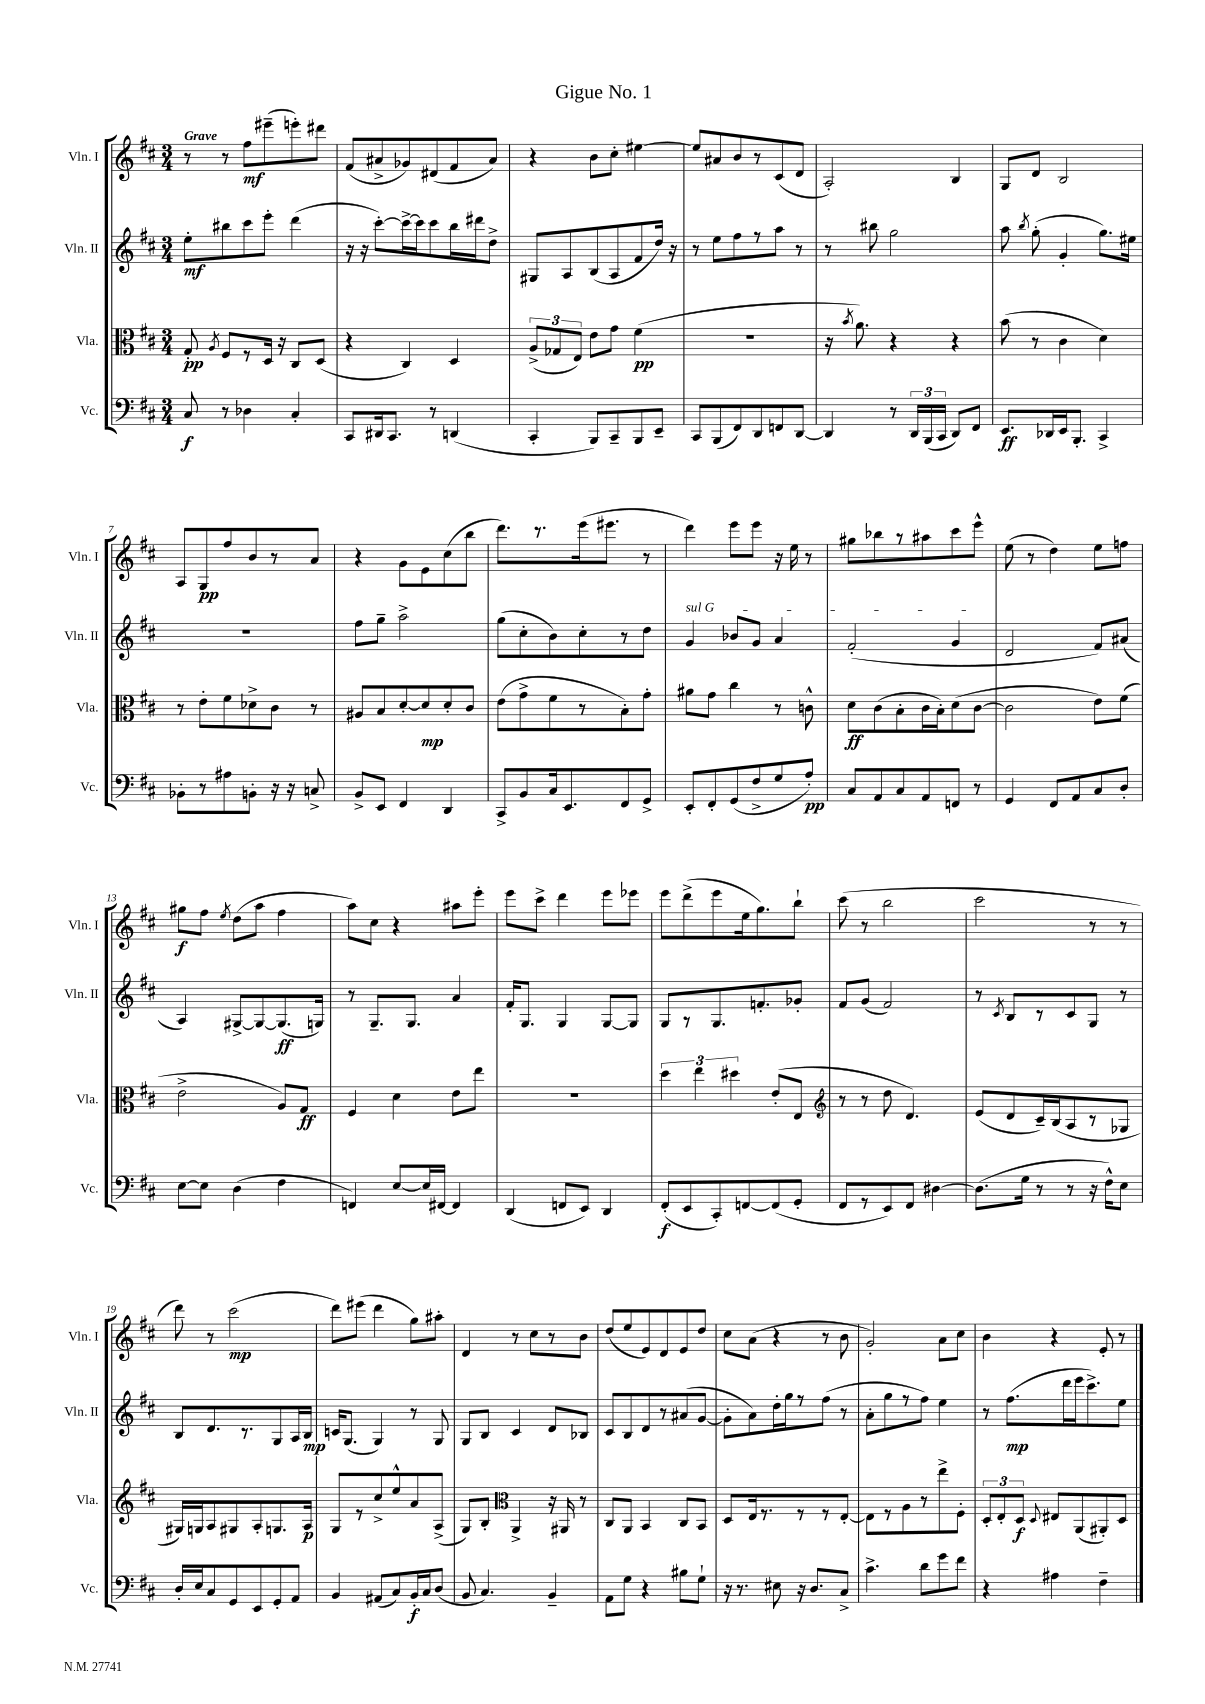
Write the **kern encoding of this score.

**kern	**dynam	**kern	**dynam	**kern	**dynam	**kern	**dynam
*part4	*part4	*part3	*part3	*part2	*part2	*part1	*part1
*staff4	*staff4	*staff3	*staff3	*staff2	*staff2	*staff1	*staff1
*I"Vc.	*	*I"Vla.	*	*I"Vln. II	*	*I"Vln. I	*
*I'Vc.	*	*I'Vla.	*	*I'Vln. II	*	*I'Vln. I	*
*clefF4	*	*clefC3	*	*clefG2	*	*clefG2	*
*k[f#c#]	*	*k[f#c#]	*	*k[f#c#]	*	*k[f#c#]	*
*M3/4	*	*M3/4	*	*M3/4	*	*M3/4	*
=1	=1	=1	=1	=1	=1	=1	=1
!	!	!	!	!	!	!LO:TX:a:B:t=Grave	!
8C#/	f	8G'/	pp	8ee'\L	mf	8r	.
.	.	8qA/	.	.	.	.	.
8r	.	8F#/L	.	8bb#X\	.	8r	.
4D-X\	.	8r	.	8ccc#\	.	8ff#\L	mf
.	.	16D/Jk	.	8eee'\J	.	(8eee#X~\	.
.	.	16r	.	.	.	.	.
4C#'/	.	8C#/L	.	(4ddd\	.	8eeen'\)	.
.	.	(8D/J	.	.	.	8ddd#X\J	.
=2	=2	=2	=2	=2	=2	=2	=2
8CC#/L	.	4r	.	16r	.	(8f#/L	.
.	.	.	.	16r	.	.	.
16DD#X/k	.	.	.	[8ccc#'\L)	.	8a#X^/	.
8.CC#/J	.	.	.	.	.	.	.
.	.	4C#/)	.	16ccc#^\L_	.	8g-X/)	.
.	.	.	.	16ccc#\J]	.	.	.
8r	.	.	.	8ccc#\	.	(8d#X/	.
(4DDn/	.	4D/	.	16bb\L	.	8f#/	.
.	.	.	.	16ddd#X\J	.	.	.
.	.	.	.	8dd^\J	.	8a#/J)	.
=3	=3	=3	=3	=3	=3	=3	=3
4CC#'/	.	(12A^/L	.	8G#X/L	.	4r	.
.	.	12G-X/	.	.	.	.	.
.	.	.	.	8A/	.	.	.
.	.	12E/J)	.	.	.	.	.
8BBB/L)	.	8e\L	.	(8B/	.	8b\L	.
8CC#~/	.	8g\J	.	8A/	.	8cc#'\J	.
8BBB/	.	(4f#\	pp	8f#/	.	[4ee#X\	.
8EE~/J	.	.	.	16dd/Jk)	.	.	.
.	.	.	.	16r	.	.	.
=4	=4	=4	=4	=4	=4	=4	=4
8CC#/L	.	2.r	.	8r	.	8ee#/L]	.
(8BBB/	.	.	.	8ee\L	.	8a#X/	.
8FF#/)	.	.	.	8ff#\	.	8b/	.
8DD/	.	.	.	8r	.	8r	.
8FFn/	.	.	.	8aa\J	.	(8c#/	.
[8DD/J	.	.	.	8r	.	8d/J	.
=5	=5	=5	=5	=5	=5	=5	=5
4DD/]	.	16r	.	8r	.	2A'/)	.
.	.	8qb/	.	.	.	.	.
.	.	8.a\)	.	.	.	.	.
.	.	.	.	8bb#X\	.	.	.
8r	.	4r	.	2gg\	.	.	.
24DD/LL	.	.	.	.	.	.	.
(24BBB/	.	.	.	.	.	.	.
24CC#/JJ	.	.	.	.	.	.	.
8DD/L)	.	4r	.	.	.	4B/	.
8FF#/J	.	.	.	.	.	.	.
=6	=6	=6	=6	=6	=6	=6	=6
8.EE/L	ff	(8b\	.	8aa\	.	8G/L	.
.	.	.	.	8qbb/	.	.	.
.	.	8r	.	(8gg'\	.	8d/J	.
16DD-X/L	.	.	.	.	.	.	.
16EE/J	.	4c#\	.	4g'/	.	2B/	.
8.BBB'/J	.	.	.	.	.	.	.
4CC#^/	.	4d\)	.	8.gg\L)	.	.	.
.	.	.	.	16ee#X\Jk	.	.	.
!!LO:LB:g=z
=7	=7	=7	=7	=7	=7	=7	=7
8BB-X'\L	.	8r	.	2.r	.	8A/L	.
8r	.	8e'\L	.	.	.	8G/	pp
8A#X\	.	8f#\	.	.	.	8ff#/	.
8BBn'\J	.	8d-X^\	.	.	.	8b/	.
16r	.	8c#\J	.	.	.	8r	.
16r	.	.	.	.	.	.	.
8Cn^/	.	8r	.	.	.	8a/J	.
=8	=8	=8	=8	=8	=8	=8	=8
8BB^/L	.	8A#X/L	.	8ff#\L	.	4r	.
8EE/J	.	8B/	.	8gg~\J	.	.	.
4FF#/	.	[8d'/	.	2aa^\	.	8g\L	.
.	.	8d/]	mp	.	.	8e\	.
4DD/	.	8d'/	.	.	.	(8cc#\	.
.	.	8c#/J	.	.	.	8bb\J	.
=9	=9	=9	=9	=9	=9	=9	=9
8CC#^/L	.	(8e\L	.	(8gg\L	.	8.ddd\L)	.
8BB/	.	8g^\	.	8cc#'\	.	.	.
.	.	.	.	.	.	8.r	.
16C#/k	.	8f#\	.	8b\)	.	.	.
8.EE/	.	.	.	.	.	.	.
.	.	8r	.	8cc#'\	.	(16eee\k	.
.	.	.	.	.	.	8.eee#X\J	.
8FF#/	.	8B'\)	.	8r	.	.	.
8GG^/J	.	8g'\J	.	8dd\J	.	8r	.
=10	=10	=10	=10	=10	=10	=10	=10
!	!	!	!	!LO:TX:a:i:t=sul G	!	!	!
8EE'/L	.	8a#X\L	.	4g/	.	4ddd\)	.
8FF#'/	.	8g\J	.	.	.	.	.
(8GG/	.	4cc#\	.	8b-X/L	.	8eee\L	.
8F#^/	.	.	.	8g/J	.	8eee\J	.
8G/	.	8r	.	4a/	.	16r	.
.	.	.	.	.	.	16ee\	.
8A'/J)	pp	8cn^^\	.	.	.	8r	.
=11	=11	=11	=11	=11	=11	=11	=11
8C#/L	.	8d\L	ff	(2f#'/	.	8gg#X\L	.
8AA/	.	(8c#\	.	.	.	8bb-X\	.
8C#/	.	8B'\	.	.	.	8r	.
8AA/	.	16c#\L	.	.	.	8aa#X\	.
.	.	16B'\J)	.	.	.	.	.
8FFn/J	.	(8d\	.	4g/	.	8ccc#\	.
8r	.	[8c#\J	.	.	.	8eee^^\J	.
=12	=12	=12	=12	=12	=12	=12	=12
4GG/	.	2c#\]	.	2d/	.	(8ee\	.
.	.	.	.	.	.	8r	.
8FF#/L	.	.	.	.	.	4dd\)	.
8AA/	.	.	.	.	.	.	.
8C#/	.	8e\L)	.	8f#/L)	.	8ee\L	.
8D'/J	.	(8f#\J	.	(8a#X/J	.	8ffn\J	.
!!LO:LB:g=z
=13	=13	=13	=13	=13	=13	=13	=13
[8E\L	.	2e^\	.	4A/)	.	8gg#X\L	f
8E\J]	.	.	.	.	.	8ff#\J	.
.	.	.	.	.	.	8qee/	.
(4D\	.	.	.	[8G#X^/L	.	(8dd\L	.
.	.	.	.	8G#/_	.	8aa\J	.
4F#\	.	8A/L)	.	(8.G#/]	ff	4ff#\	.
.	.	8G/J	ff	.	.	.	.
.	.	.	.	16Gn/Jk)	.	.	.
=14	=14	=14	=14	=14	=14	=14	=14
4FFn/)	.	4F#/	.	8r	.	8aa\L)	.
.	.	.	.	8.G~/L	.	8cc#\J	.
[8E/L	.	4d\	.	.	.	4r	.
.	.	.	.	8.G/J	.	.	.
16E/L]	.	.	.	.	.	.	.
[16FF#X/JJ	.	.	.	.	.	.	.
4FF#/]	.	8e\L	.	4a/	.	8aa#X\L	.
.	.	8ee\J	.	.	.	8eee'\J	.
=15	=15	=15	=15	=15	=15	=15	=15
(4DD/	.	2.r	.	16f#'/KL	.	8eee\L	.
.	.	.	.	8.G/J	.	.	.
.	.	.	.	.	.	8ccc#^\J	.
8FFn/L	.	.	.	4G/	.	4ddd\	.
8EE/J)	.	.	.	.	.	.	.
4DD/	.	.	.	[8G/L	.	8eee\L	.
.	.	.	.	8G/J]	.	8eee-X\J	.
=16	=16	=16	=16	=16	=16	=16	=16
(8FF#'/L	f	6dd\	.	8G/L	.	8eee\L	.
8EE/	.	.	.	8r	.	(8ddd^\	.
.	.	6ee\	.	.	.	.	.
8CC#'/)	.	.	.	8.G/	.	8eee\	.
.	.	6dd#X\	.	.	.	.	.
[8FFn/	.	.	.	.	.	16ee\k	.
.	.	.	.	8.fn'/	.	8.gg\)	.
(8FF/]	.	(8e'/L	.	.	.	.	.
8GG'/J	.	8E/J	.	8g-X'/J	.	8bb`\J	.
=17	=17	=17	=17	=17	=17	=17	=17
*	*	*clefG2	*	*	*	*	*
8FF#/L	.	8r	.	8f#/L	.	(8ccc#\	.
8r	.	8r	.	(8g/J	.	8r	.
8EE/)	.	8dd\	.	2f#/)	.	2bb\	.
8FF#/J	.	4.d/)	.	.	.	.	.
[4D#X\	.	.	.	.	.	.	.
=18	=18	=18	=18	=18	=18	=18	=18
(8.D#\L]	.	(8e/L	.	8r	.	2ccc#\	.
.	.	.	.	8qc#/	.	.	.
.	.	8d/	.	8B/L	.	.	.
16G\Jk	.	.	.	.	.	.	.
8r	.	16c#~/L)	.	8r	.	.	.
.	.	(16B/J	.	.	.	.	.
8r	.	8A/	.	8c#/	.	.	.
16r	.	8r	.	8G/J	.	8r	.
16F#^^\KL)	.	.	.	.	.	.	.
8E\J	.	8G-X/J	.	8r	.	8r	.
!!LO:LB:g=z
=19	=19	=19	=19	=19	=19	=19	=19
16D'/LL	.	16G#X/LL)	.	8B/L	.	8ddd\)	.
16E/J	.	16Gn/J	.	.	.	.	.
8C#/	.	8A/	.	8.d/	.	8r	.
8GG/	.	8G#X/	.	.	.	(2ccc#\	mp
.	.	.	.	8.r	.	.	.
8EE/	.	8A'/	.	.	.	.	.
8GG'/	.	8.Gn/	.	8G/	.	.	.
8AA/J	.	.	.	16A/L	.	.	.
.	.	16A/Jk	p	16B/JJ	mp	.	.
=20	=20	=20	=20	=20	=20	=20	=20
4BB/	.	8G/L	.	16cn/KL	.	8ddd\L)	.
.	.	.	.	(8.G/J	.	.	.
.	.	8r	.	.	.	(8eee#X\J	.
(8AA#X/L	.	8cc#^/	.	4G/)	.	4ddd\	.
8C#/)	.	8ee^^/	.	.	.	.	.
16BB'/L	f	8a/	.	8r	.	8gg\L)	.
16C#/J	.	.	.	.	.	.	.
(8D/J	.	(8A^/J	.	8G/	.	8aa#X'\J	.
=21	=21	=21	=21	=21	=21	=21	=21
8BB/	.	8G/L)	.	8G/L	.	4d/	.
4.C#/)	.	8B'/J	.	8B/J	.	.	.
*	*	*clefC3	*	*	*	*	*
.	.	4AA^/	.	4c#/	.	8r	.
.	.	.	.	.	.	8cc#\L	.
4BB~/	.	16r	.	8d/L	.	8r	.
.	.	16AA#X/	.	.	.	.	.
.	.	8r	.	8B-X/J	.	8b\J	.
=22	=22	=22	=22	=22	=22	=22	=22
8AA\L	.	8C#/L	.	8c#/L	.	(8dd/L	.
8G\J	.	8AA/J	.	8B/	.	8ee/	.
4r	.	4BB/	.	8d/	.	8e/)	.
.	.	.	.	8r	.	8d/	.
8B#X\L	.	8C#/L	.	(8a#X/	.	8e/	.
8G`\J	.	8BB/J	.	[8g/J	.	8dd/J	.
=23	=23	=23	=23	=23	=23	=23	=23
16r	.	8D/L	.	8g'\L]	.	8cc#\L	.
8.r	.	.	.	.	.	.	.
.	.	16E/k	.	8a\)	.	(8a\J	.
.	.	8.r	.	.	.	.	.
8E#X\	.	.	.	16dd'\L	.	4r	.
.	.	.	.	16gg\J	.	.	.
16r	.	8r	.	8r	.	.	.
8.D/L	.	.	.	.	.	.	.
.	.	8r	.	(8ff#\J	.	8r	.
8C#^/J	.	[8E'/J	.	8r	.	8b\	.
=24	=24	=24	=24	=24	=24	=24	=24
4.c#^\	.	8E\L]	.	8a'\L	.	2g'/)	.
.	.	8r	.	8gg\	.	.	.
.	.	8A\	.	8r	.	.	.
8d\L	.	8r	.	8ff#\J)	.	.	.
8g\	.	8ee^\	.	4ee\	.	8a\L	.
8f#\J	.	8F#'\J	.	.	.	8cc#\J	.
=25	=25	=25	=25	=25	=25	=25	=25
4r	.	12D'/L	.	8r	.	4b\	.
.	.	12E'/	.	.	.	.	.
.	.	.	.	(8.ff#\L	mp	.	.
.	.	12D/J	f	.	.	.	.
.	.	8qqD/	.	.	.	.	.
4A#X\	.	8E#X/L	.	.	.	4r	.
.	.	.	.	16ddd\L	.	.	.
.	.	(8AA/	.	16eee\J	.	.	.
.	.	.	.	8.ccc#^\)	.	.	.
4F#~\	.	8AA#X'/)	.	.	.	8e'/	.
.	.	8D/J	.	8ee\J	.	8r	.
==	==	==	==	==	==	==	==
*-	*-	*-	*-	*-	*-	*-	*-
